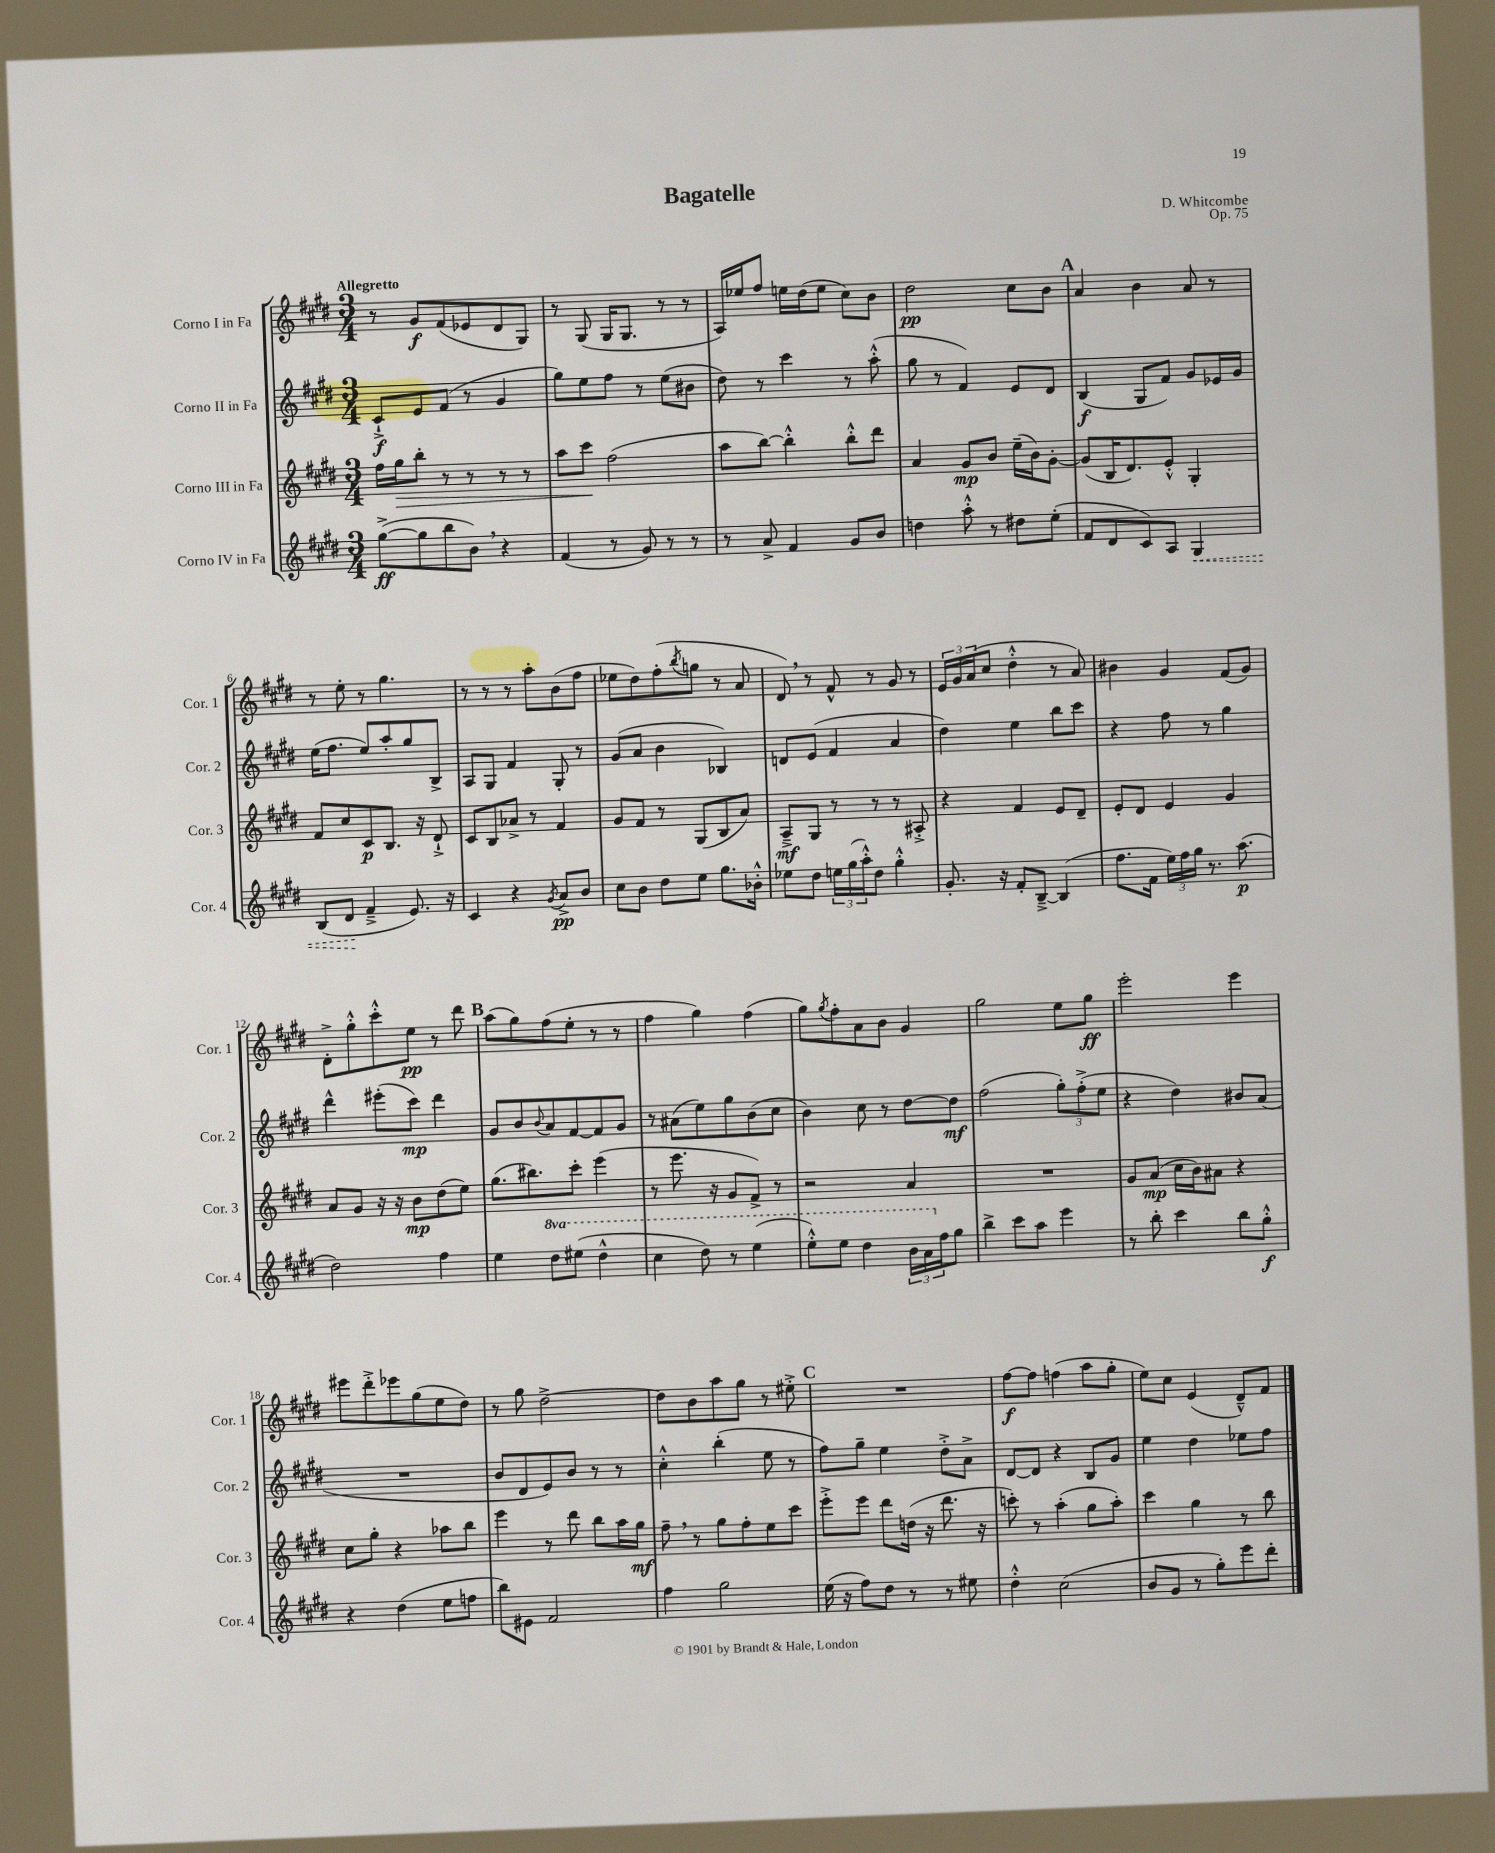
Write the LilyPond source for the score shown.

\header { title = "Bagatelle" composer = "D. Whitcombe" opus = "Op. 75" }
<<
\new StaffGroup <<
\new Staff = "s0" \with { instrumentName = "Corno I in Fa" shortInstrumentName = "Cor. 1" } {
    \clef treble \key e \major \numericTimeSignature \time 3/4 \tempo "Allegretto"
    r8 gis'8\f fis'8( ees'8 dis'8 gis8) |
    r8 gis8( gis16 gis8. r8 r8 |
    a16) ees''16 fis''8 e''16 dis''16( e''8 cis''8) b'8 |
    dis''2\pp cis''8 b'8 |
    \mark \markup { \bold "A" } a'4 b'4 a'8 r8 |
    r8 e''8-. r8 gis''4. |
    r8 r8 r8 a''8-. b'8( fis''8 |
    ees''8 dis''8) fis''8-.( \acciaccatura { b''8 } g''8 r8 a'8 |
    dis'8) \breathe r8 fis'8-^ r8 gis'8 r8 |
    \tuplet 3/2 { e'16 gis'16 a'16( } cis''8 dis''4-.-^ r8 a'8) |
    bis'4 gis'4 fis'8( gis'8) |
    dis'8-.-> gis''8-.-^ cis'''8-.-^ e''8\pp r8 dis'''8 |
    \mark \markup { \bold "B" } a''8( gis''8) fis''8( e''8-. r8 r8 |
    fis''4 gis''4) fis''4( |
    gis''8) \acciaccatura { gis''8 } fis''8-. a'8 b'8 gis'4 |
    gis''2 e''8 gis''8\ff |
    e'''2-. e'''4 |
    eis'''8 dis'''8-.-> ees'''8 gis''8( e''8 dis''8) |
    r8 gis''8 dis''2~-> |
    dis''8 b'8 a''8 gis''8 r8 eis''8-.-> |
    \mark \markup { \bold "C" } R2. |
    fis''8~\f fis''8 f''4( a''8 gis''8-. |
    e''8) cis''8 e'4( dis'8---^) fis'8 \bar "|." |
}
\new Staff = "s1" \with { instrumentName = "Corno II in Fa" shortInstrumentName = "Cor. 2" } {
    \clef treble \key e \major \numericTimeSignature \time 3/4
    cis'8-!->\f e'8 fis'8( r8 gis'4 |
    gis''8) e''8 fis''8 r8 e''8( bis'8 |
    dis''8) r8 cis'''4 r8 a''8-.-^( |
    gis''8 r8 fis'4) e'8 dis'8 |
    \mark \markup { \bold "A" } b4\f( gis8 fis'8) gis'8 ees'16 gis'16 |
    e''16( fis''8. e''8) a''8-. gis''8 b8-> |
    a8 gis8 fis'4 gis8-. r8 |
    gis'8( a'8 b'4 bes4) |
    d'8 e'8( fis'4 a'4 |
    dis''4) e''4 b''8 cis'''8 |
    r4 fis''8 r8 gis''4 |
    dis'''4-^ eis'''8-.( cis'''8\mp) dis'''4 |
    \mark \markup { \bold "B" } gis'8 b'8 \appoggiatura { b'8 } a'8 fis'8~ fis'8 gis'8 |
    r8 ais'8( e''8) gis''8 b'8( cis''8 |
    b'4) cis''8 r8 dis''8~ dis''8\mf |
    fis''2( \tuplet 3/2 { gis''8-.) fis''8-.->( e''8 } |
    r4 dis''4) bis'8 a'8( |
    R2. |
    b'8 dis'8 e'8) b'8 r8 r8 |
    cis''4-.-^ b''4-.( e''8 r8 |
    \mark \markup { \bold "C" } fis''8) gis''8-- e''4 dis''8-.-> a'8-> |
    dis'8~ dis'8 r4 b8 gis'8 |
    e''4 dis''4 ees''8 fis''8 \bar "|." |
}
\new Staff = "s2" \with { instrumentName = "Corno III in Fa" shortInstrumentName = "Cor. 3" } {
    \clef treble \key e \major \numericTimeSignature \time 3/4
    fis''16 gis''16\> b''8-. r8 r8 r8 r8 |
    a''8 cis'''8\! fis''2( |
    a''8 b''8~) b''4-.-^ b''8-.-^ dis'''8 |
    a'4 gis'8\mp b'8 e''16--( b'16) gis'8~-. |
    \mark \markup { \bold "A" } gis'8( b16 dis'8.) e'8-.-^ gis4-. |
    fis'8 cis''8 cis'8\p b8. r16 dis'8-!-> |
    cis'8 b8 aes'8-> r8 fis'4 |
    gis'8 fis'8 r8 gis8( b8 a'8) |
    a8--->\mf gis8 r8 r8 r8 ais8-.-> |
    r4 fis'4 e'8 dis'8-- |
    e'8-. dis'8 e'4 gis'4 |
    a'8 gis'8 r16 r16 b'8\mp dis''8( e''8) |
    \mark \markup { \bold "B" } gis''8.( bis''8.) cis'''8-. e'''4( |
    r8 e'''8. r16 gis'8 fis'8->) r8 |
    r2 a'4 |
    R2. |
    gis'8 a'8\mp( cis''16 b'16) ais'8 r4 |
    cis''8 gis''8-. r4 aes''8 b''8 |
    e'''4 r8 dis'''8 b''8 a''16 gis''16\mf |
    fis''8-- \breathe r8 gis''8 fis''8-. e''8 cis'''8 |
    \mark \markup { \bold "C" } e'''8-.-> e'''8 dis'''8 d''16( r16 dis'''8. r16 |
    c'''8-.) r8 a''4-.( gis''8 a''8-.) |
    cis'''4 gis''4 r8 b''8 \bar "|." |
}
\new Staff = "s3" \with { instrumentName = "Corno IV in Fa" shortInstrumentName = "Cor. 4" } {
    \clef treble \key e \major \numericTimeSignature \time 3/4 \set Staff.ottavationMarkups = #ottavation-simple-ordinals
    gis''8~->\ff( gis''8 b''8 b'8) \breathe r4 |
    fis'4( r8 gis'8) r8 r8 |
    r8 a'8-> fis'4 gis'8 b'8 |
    d''4 a''8-.-^ r8 dis''8 e''8-.( |
    \mark \markup { \bold "A" } fis'8 dis'8 cis'8) a8 \once \override Hairpin.style = #'dashed-line gis4\< |
    b8( dis'8\! fis'4---> e'8.) r16 |
    cis'4 r4 \acciaccatura { gis'8 } a'8->\pp b'8 |
    cis''8 b'8 dis''8 e''8 gis''8. bes'16-.-^ |
    ees''8 dis''8 \tuplet 3/2 { e''16 gis''16( a''16-.-^) } dis''8 gis''4-.-^ |
    gis'8.-. r16 fis'8-. b8~---> b4( |
    fis''8. fis'16 \tuplet 3/2 { e''16) fis''16 gis''16 } r8. a''8.\p( |
    dis''2) fis''4 |
    \mark \markup { \bold "B" } e''4 \ottava #1 dis'''8 eis'''8( dis'''4-^ |
    cis'''4 dis'''8) r8 e'''4( |
    e'''8-.-^) e'''8 dis'''4 \tuplet 3/2 { b''16 a''16 \ottava #0 fis''16 } gis''8 |
    b''4-> cis'''8 a''8 e'''4 |
    r8 b''8-. cis'''4 b''8 gis''8-.-^\f |
    r4 dis''4( e''8 f''8 |
    b''8) eis'8 fis'2 |
    fis''4 gis''2 |
    \mark \markup { \bold "C" } e''16( r16 fis''8) dis''8 r8 r8 eis''8 |
    dis''4-.-^ cis''2( |
    b'8 gis'8 r8 gis''8-.) e'''8 dis'''8-. \bar "|." |
}
>>
>>
